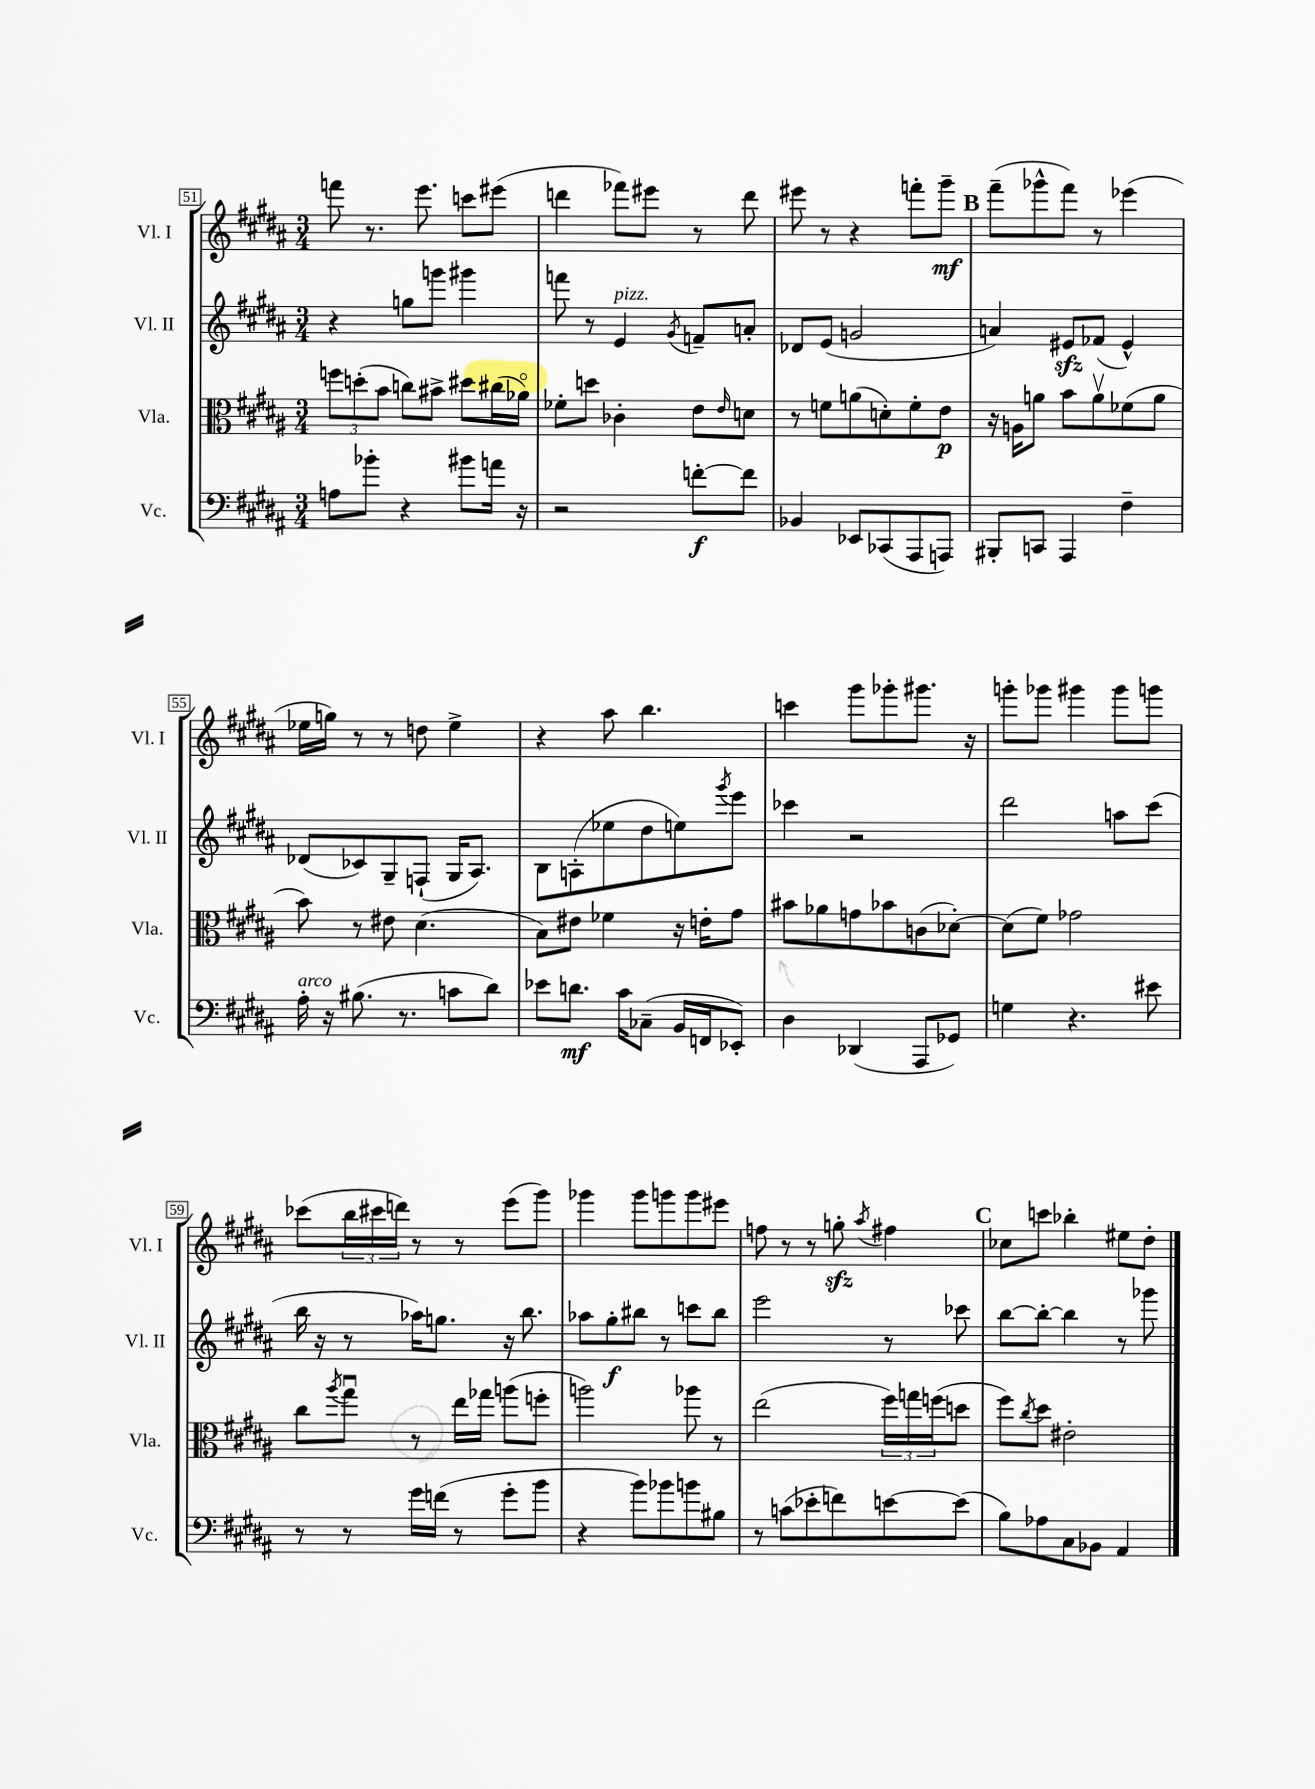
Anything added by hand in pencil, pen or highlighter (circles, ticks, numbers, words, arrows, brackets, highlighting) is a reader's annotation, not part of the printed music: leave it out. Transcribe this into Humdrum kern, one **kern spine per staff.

**kern	**dynam	**kern	**dynam	**kern	**dynam	**kern	**dynam
*part4	*part4	*part3	*part3	*part2	*part2	*part1	*part1
*staff4	*staff4	*staff3	*staff3	*staff2	*staff2	*staff1	*staff1
*I"Vc.	*	*I"Vla.	*	*I"Vl. II	*	*I"Vl. I	*
*I'Vc.	*	*I'Vla.	*	*I'Vl. II	*	*I'Vl. I	*
*clefF4	*	*clefC3	*	*clefG2	*	*clefG2	*
*k[f#c#g#d#a#]	*	*k[f#c#g#d#a#]	*	*k[f#c#g#d#a#]	*	*k[f#c#g#d#a#]	*
*M3/4	*	*M3/4	*	*M3/4	*	*M3/4	*
=51	=51	=51	=51	=51	=51	=51	=51
8An\L	.	12ffn\L	.	4r	.	8fffn\	.
.	.	(12ddn'\	.	.	.	.	.
8b-X'\J	.	.	.	.	.	8.r	.
.	.	12b\J	.	.	.	.	.
4r	.	8ccn\L)	.	8ggn\L	.	.	.
.	.	.	.	.	.	8.eee\	.
.	.	8b#X^\J	.	8gggn\J	.	.	.
8b#X\L	.	8dd#X\L	.	4ggg#X\	.	8cccn\L	.
16an\Jk	.	(16cc#X\L	.	.	.	(8eee#X\J	.
16r	.	16a-X\JJ)	.	.	.	.	.
=52	=52	=52	=52	=52	=52	=52	=52
2r	.	8f-X'\L	.	8fffn\	.	4dddn\	.
.	.	8ddn\J	.	8r	.	.	.
!	!	!	!	!LO:TX:a:i:t=pizz.	!	!	!
.	.	4c-X'\	.	4e/	.	8fff-X\L)	.
.	.	.	.	.	.	8eee#X\J	.
.	.	.	.	8qg#/	.	.	.
[8fn'\L	f	8e\L	.	8fn~/L	.	8r	.
.	.	16qqe/	.	.	.	.	.
8f\J]	.	8dn\J	.	8an'/J	.	8ddd\	.
=53	=53	=53	=53	=53	=53	=53	=53
4BB-X/	.	8r	.	8d-X/L	.	8eee#X\	.
.	.	8fn\L	.	(8e/J	.	8r	.
8EE-X/L	.	(8an\	.	2gn/	.	4r	.
(8CC-X/	.	8dn'\)	.	.	.	.	.
8AAA#/	.	8f'\	.	.	.	8fffn'\L	.
8AAAn/J)	.	8e\J	p	.	.	8ggg#~\J	mf
!!LO:REH:place=s1:t=B
=54	=54	=54	=54	=54	=54	=54	=54
8BBB#X'/L	.	16r	.	4an/)	.	(8fff#~\L	.
.	.	16An\KL	.	.	.	.	.
8CCn/J	.	8an\J	.	.	.	8ggg-X^^\	.
4AAA#/	.	8b\L	.	8e#Xzz/L	.	8fff#\J)	.
.	.	8av\	.	(8f-X/J	.	8r	.
4F#~\	.	(8f-X\	.	4e#^^/)	.	(4eee-X\	.
.	.	8a\J	.	.	.	.	.
!!LO:LB:g=z
=55	=55	=55	=55	=55	=55	=55	=55
!LO:TX:a:i:t=arco	!	!	!	!	!	!	!
16A#'\	.	8b\)	.	(8d-X/L	.	16ee-X\LL	.
16r	.	.	.	.	.	16ggn\JJ)	.
(8.B#X\	.	8r	.	8c-X/)	.	8r	.
.	.	8e#X\	.	8G#~/	.	8r	.
8.r	.	.	.	.	.	.	.
.	.	(4.d#\	.	(8Fn`/J	.	8ddn\	.
8cn\L	.	.	.	16G#/KL	.	4ee-^\	.
.	.	.	.	8.A#/J)	.	.	.
8d#\J)	.	.	.	.	.	.	.
=56	=56	=56	=56	=56	=56	=56	=56
8e-X\L	.	8B\L)	.	8B\L	.	4r	.
8.dn\J	mf	8e#X\J	.	(8An'\	.	.	.
.	.	4f-X\	.	8ee-X\	.	8aa#\	.
16c#\KL	.	.	.	.	.	.	.
(8C-X~\J	.	.	.	8dd#\	.	4.bb\	.
16BB/LL	.	16r	.	8een\)	.	.	.
16FFn/J	.	16en'\KL	.	.	.	.	.
.	.	.	.	8qggg#/	.	.	.
8EE-X'/J)	.	8g#\J	.	8eee\J	.	.	.
=57	=57	=57	=57	=57	=57	=57	=57
4D#\	.	8b#X\L	.	4ccc-X\	.	4cccn\	.
.	.	8a-X\	.	.	.	.	.
(4DD-X/	.	8gn\	.	2r	.	8ggg#\L	.
.	.	8b-X\	.	.	.	8ggg-X'\	.
8AAA#/L	.	(8cn\	.	.	.	8.ggg#X\J	.
8GG-X/J)	.	[8d-X'\J)	.	.	.	.	.
.	.	.	.	.	.	16r	.
=58	=58	=58	=58	=58	=58	=58	=58
4Gn\	.	(8d-\L]	.	2ddd#\	.	8gggn'\L	.
.	.	8f#\J)	.	.	.	8ggg-X\J	.
4.r	.	2g-X\	.	.	.	4ggg#X\	.
.	.	.	.	8aan\L	.	8ggg#\L	.
8e#X\	.	.	.	(8ccc#\J	.	8gggn\J	.
!!LO:LB:g=z
=59	=59	=59	=59	=59	=59	=59	=59
8r	.	8cc#\L	.	16bb\	.	(8ccc-X\L	.
.	.	.	.	16r	.	.	.
.	.	8qaa#/	.	.	.	.	.
8r	.	8gg#u\J	.	8r	.	24bb\L	.
.	.	.	.	.	.	24ccc#X\	.
.	.	.	.	.	.	24dddn\JJ)	.
16g#\LL	.	8r	.	16aa-X\KL)	.	8r	.
(16fn\JJ	.	.	.	8.ggn\J	.	.	.
8r	.	16ee\LL	.	.	.	8r	.
.	.	16gg-X\JJ	.	.	.	.	.
8g#'\L	.	(8aan\L	.	16r	.	(8eee\L	.
.	.	.	.	8.bb\	.	.	.
8b\J	.	8ffn'\J	.	.	.	8ggg#\J)	.
=60	=60	=60	=60	=60	=60	=60	=60
4r	.	2aan\)	.	8aa-X\L	.	4ggg-X\	.
.	.	.	.	8gg#'\	f	.	.
8b\L)	.	.	.	8bb#X\J	.	8ggg-\L	.
8b-X\	.	.	.	8r	.	8gggn\	.
8bn\	.	8aa-X\	.	8cccn\L	.	8ggg\	.
8B#X\J	.	8r	.	8bb#\J	.	8eee#X\J	.
=61	=61	=61	=61	=61	=61	=61	=61
8r	.	(2ee\	.	2eee\	.	8ffn\	.
(8cn\L	.	.	.	.	.	8r	.
8e-X'\	.	.	.	.	.	8r	.
8fn\)	.	.	.	.	.	8ggnzz'\	.
.	.	.	.	.	.	8qaa#/	.
[8en\	.	24ff#\LL)	.	8r	.	4ff#X\	.
.	.	24ggn\	.	.	.	.	.
.	.	(24ffn\J	.	.	.	.	.
(8e\J]	.	8ddn\J	.	8ccc-X\	.	.	.
!!LO:REH:place=s1:t=C
=62	=62	=62	=62	=62	=62	=62	=62
8B\L)	.	8ff#\L)	.	[8bb\L	.	8cc-X\L	.
.	.	8qcc#/	.	.	.	.	.
8A-X\	.	8dd#\J	.	8bb'\J_	.	8cccn\J	.
8C#\	.	2e#X'\	.	4bb\]	.	4bb-X'\	.
8BB-X\J	.	.	.	.	.	.	.
4AA#/	.	.	.	8r	.	8ee#X\L	.
.	.	.	.	8ggg-X\	.	8dd#'\J	.
==	==	==	==	==	==	==	==
*-	*-	*-	*-	*-	*-	*-	*-
